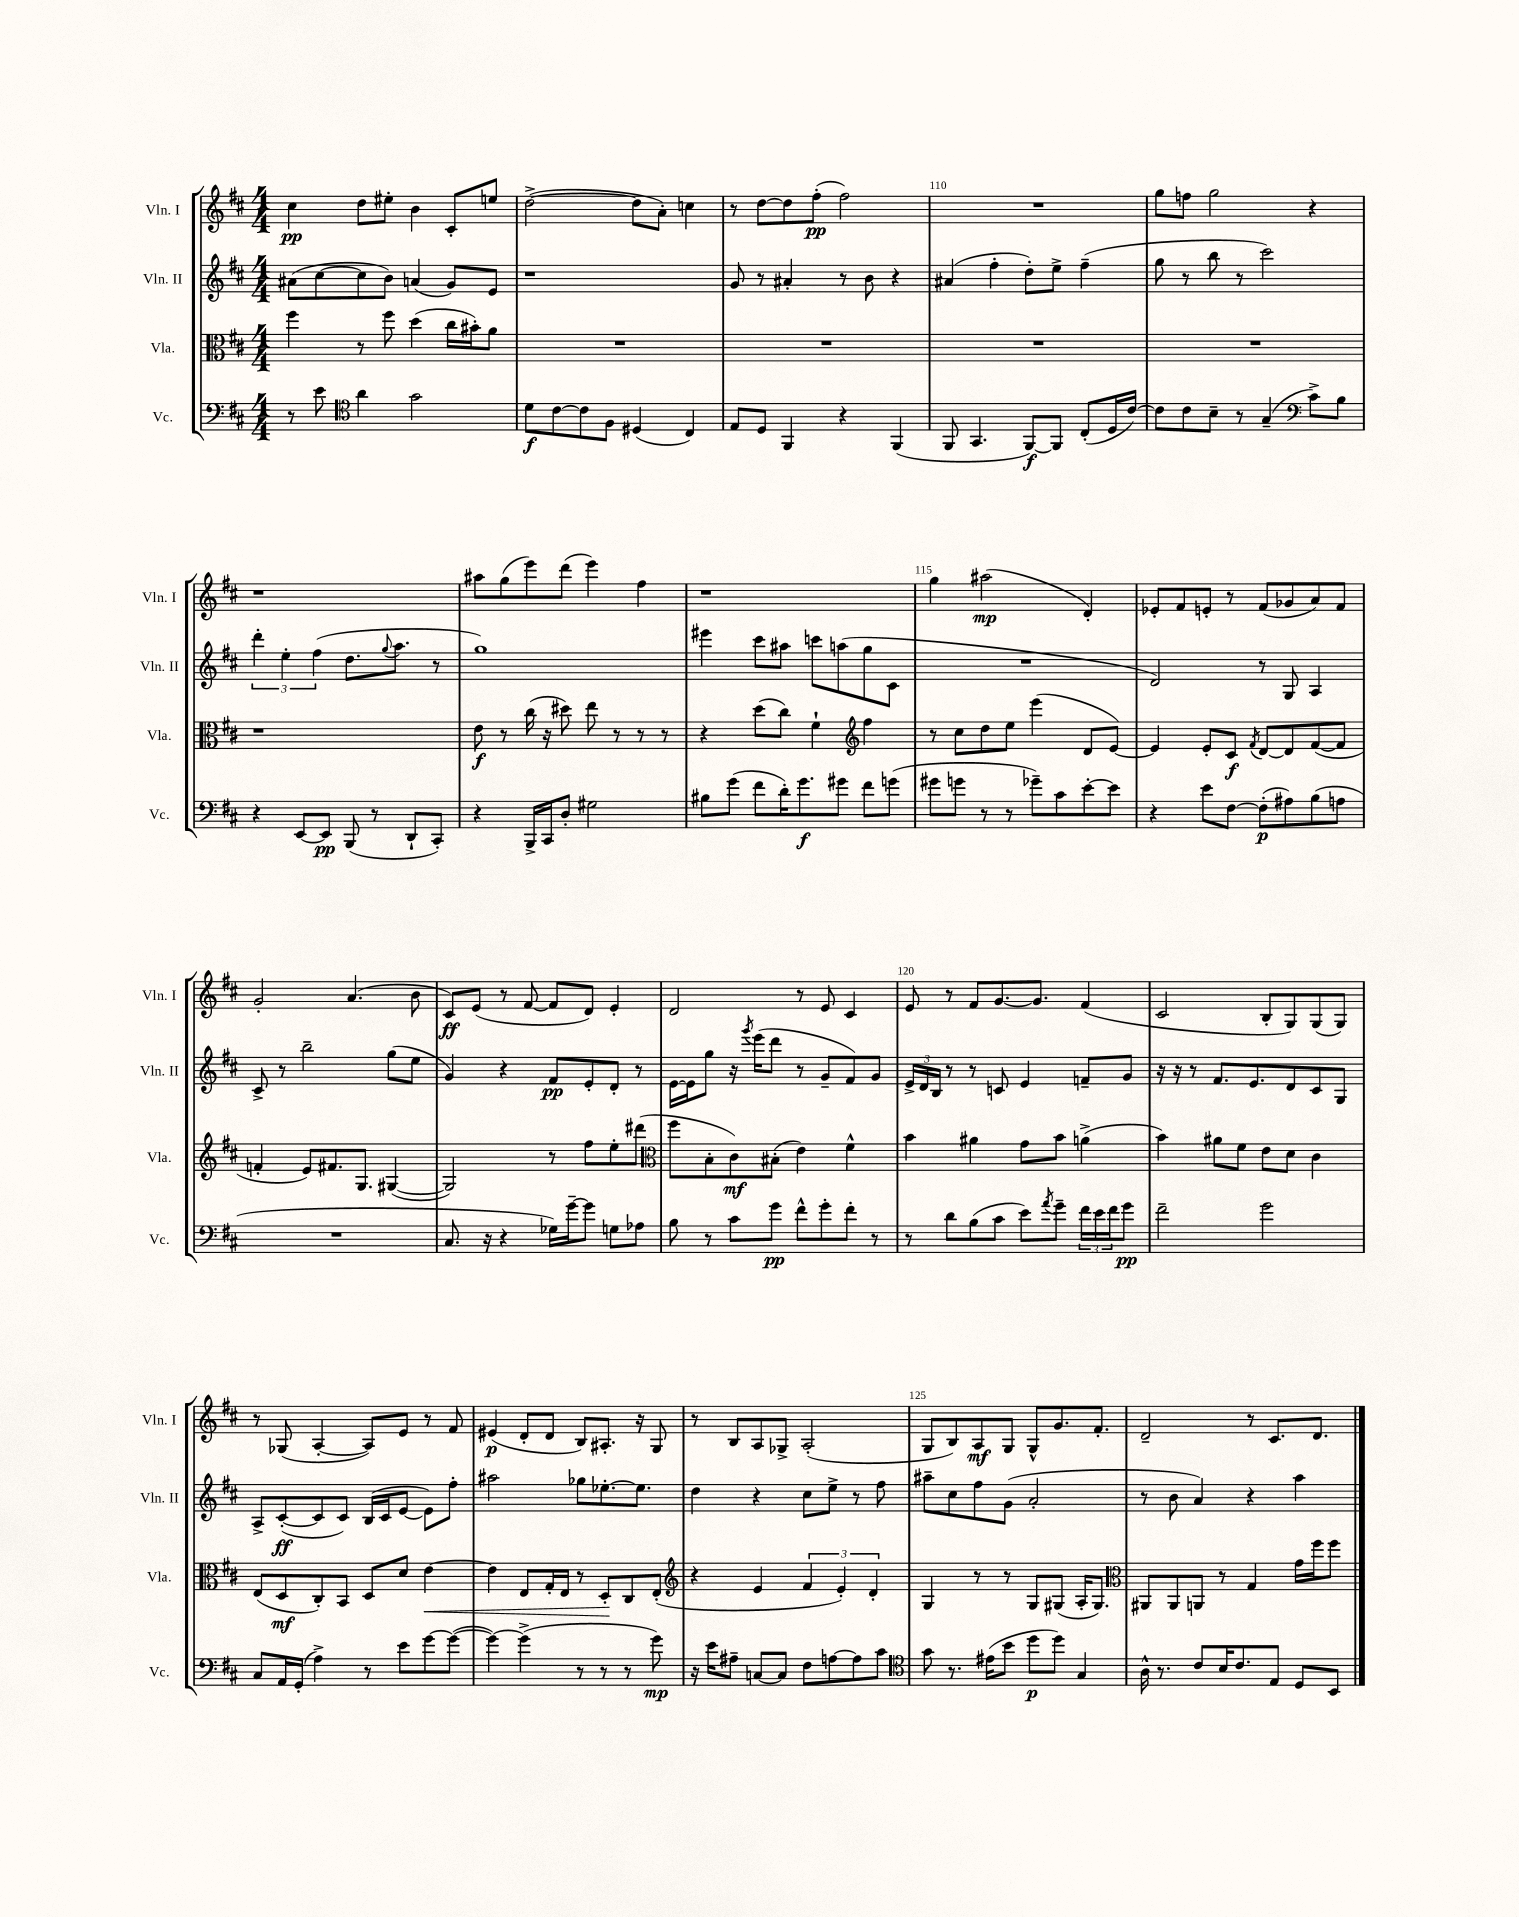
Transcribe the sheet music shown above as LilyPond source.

<<
\new StaffGroup <<
\new Staff = "s0" \with { instrumentName = "Vln. I" shortInstrumentName = "Vln. I" } {
    \clef treble \key d \major \numericTimeSignature \time 4/4
    cis''4\pp d''8 eis''8-. b'4 cis'8-. e''8 |
    d''2~->( d''8 a'8-.) c''4 |
    r8 d''8~ d''8 fis''8-.\pp( fis''2) |
    R1 |
    g''8 f''8 g''2 r4 |
    r1 |
    ais''8 g''8( e'''8) d'''8( e'''4) fis''4 |
    r1 |
    g''4 ais''2\mp( d'4-.) |
    ees'8-. fis'8 e'8-. r8 fis'8( ges'8 a'8) fis'8 |
    g'2-. a'4.( b'8 |
    cis'8\ff) e'8( r8 fis'8~ fis'8 d'8) e'4-. |
    d'2 r8 e'8 cis'4 |
    e'8 r8 fis'8 g'8.~ g'8. fis'4( |
    cis'2 b8-. g8) g8( g8) |
    r8 ges8( a4~-. a8) e'8 r8 fis'8 |
    eis'4\p( d'8-. d'8 b8) ais8.-. r16 g8 |
    r8 b8 a8 ges8-> a2-.( |
    g8 b8) a8\mf g8 g8-^ g'8. fis'8.-. |
    d'2-- r8 cis'8. d'8. \bar "|." |
}
\new Staff = "s1" \with { instrumentName = "Vln. II" shortInstrumentName = "Vln. II" } {
    \clef treble \key d \major \numericTimeSignature \time 4/4
    ais'8( cis''8~ cis''8 b'8) a'4( g'8) e'8 |
    r1 |
    g'8 r8 ais'4-. r8 b'8 r4 |
    ais'4( fis''4-. d''8-.) e''8-> fis''4--( |
    g''8 r8 b''8 r8 cis'''2) |
    \tuplet 3/2 { d'''4-. e''4-. fis''4( } d''8. \appoggiatura { g''8 } a''8. r8 |
    g''1) |
    eis'''4 cis'''8 ais''8 c'''8 a''8( g''8 cis'8 |
    R1 |
    d'2) r8 g8 a4 |
    cis'8-> r8 b''2-- g''8( e''8 |
    g'4) r4 fis'8\pp e'8-. d'8-. r8 |
    e'16~ e'16 g''8 r16 \acciaccatura { g'''8 } e'''16( d'''8 r8 g'8-- fis'8) g'8 |
    \tuplet 3/2 { e'16-> d'16 b16 } r8 r8 c'8 e'4 f'8-- g'8 |
    r16 r16 r8 fis'8. e'8. d'8 cis'8 g8 |
    a8-> cis'8~-.\ff( cis'8 cis'8) b16( cis'16 e'8~ e'8) fis''8-. |
    ais''2 ges''8 ees''8.~-. ees''8. |
    d''4 r4 cis''8 e''8-> r8 fis''8 |
    ais''8-- cis''8 fis''8 g'8( a'2-. |
    r8 b'8 a'4) r4 a''4 \bar "|." |
}
\new Staff = "s2" \with { instrumentName = "Vla." shortInstrumentName = "Vla." } {
    \clef alto \key d \major \numericTimeSignature \time 4/4
    fis''4 r8 fis''8 d''4( cis''16 bis'16-.) a'8 |
    R1 |
    R1 |
    R1 |
    R1 |
    r1 |
    e'8\f r8 cis''16( r16 dis''8) e''8 r8 r8 r8 |
    r4 d''8( cis''8) fis'4-! \clef treble fis''4 |
    r8 cis''8 d''8 e''8 e'''4( d'8 e'8~) |
    e'4 e'8-. cis'8\f \acciaccatura { fis'8 } d'8~ d'8 fis'8~( fis'8 |
    f'4-. e'8) fis'8. g8. gis4~( |
    gis2) r8 fis''8 e''8-. dis'''8( |
    \clef alto fis''8 b8-. cis'8\mf) bis8-.( e'4) fis'4-^ |
    b'4 ais'4 g'8 b'8 a'4->( |
    b'4) ais'8 fis'8 e'8 d'8 cis'4 |
    e8( d8\mf cis8-.) b,8 d8 d'8 e'4~\< |
    e'4 e8 g16-. e16 r8 d8-.\! cis8 e8-.( |
    \clef treble r4 e'4 \tuplet 3/2 { fis'4 e'4-.) d'4-. } |
    g4 r8 r8 g8 gis8( a16-. gis8.) |
    \clef alto ais,8 ais,8 a,8 r8 g4 g'16 fis''16 fis''8 \bar "|." |
}
\new Staff = "s3" \with { instrumentName = "Vc." shortInstrumentName = "Vc." } {
    \clef bass \key d \major \numericTimeSignature \time 4/4
    r8 e'8 \clef tenor a'4 g'2 |
    d'8\f cis'8~ cis'8 fis8 dis4( cis4) |
    e8 d8 fis,4 r4 fis,4( |
    fis,8 g,4. fis,8~\f) fis,8 cis8-.( d16 cis'16~) |
    cis'8 cis'8 b8-- r8 g4--( \clef bass cis'8->) b8 |
    r4 e,8~ e,8\pp b,,8( r8 d,8-! cis,8-.) |
    r4 b,,16-> cis,16 d8-. gis2 |
    bis8 g'8( fis'8 d'16-.) g'8.\f gis'8 fis'8 g'8( |
    gis'8 g'8 r8 r8 ges'8--) cis'8 e'8~-. e'8 |
    r4 e'8 fis8~ fis8-.\p( ais8) b8( a8 |
    R1 |
    cis8. r16 r4 ges16) g'16~-- g'8 g8 aes8 |
    b8 r8 cis'8 g'8\pp fis'8-^ g'8-. fis'8-. r8 |
    r8 d'8 b8( cis'8 e'8) \acciaccatura { a'8 } g'8-- \tuplet 3/2 { fis'16 e'16 fis'16 } g'8\pp |
    fis'2-- g'2 |
    cis8 a,16 g,16-.( a4->) r8 e'8 g'8~ g'8~( |
    g'4~) g'4->( r8 r8 r8 g'8\mp) |
    r16 e'16 ais8-- c8~ c8 fis8 a8~ a8 cis'8 |
    \clef tenor g'8 r8. eis'16( b'8 d''8\p d''8) g4 |
    a16-^ r8. cis'8 b16 cis'8. e8 d8 b,8 \bar "|." |
}
>>
>>
\layout { \context { \Score currentBarNumber = #107 \override BarNumber.break-visibility = ##(#f #t #t) barNumberVisibility = #(every-nth-bar-number-visible 5) } }
